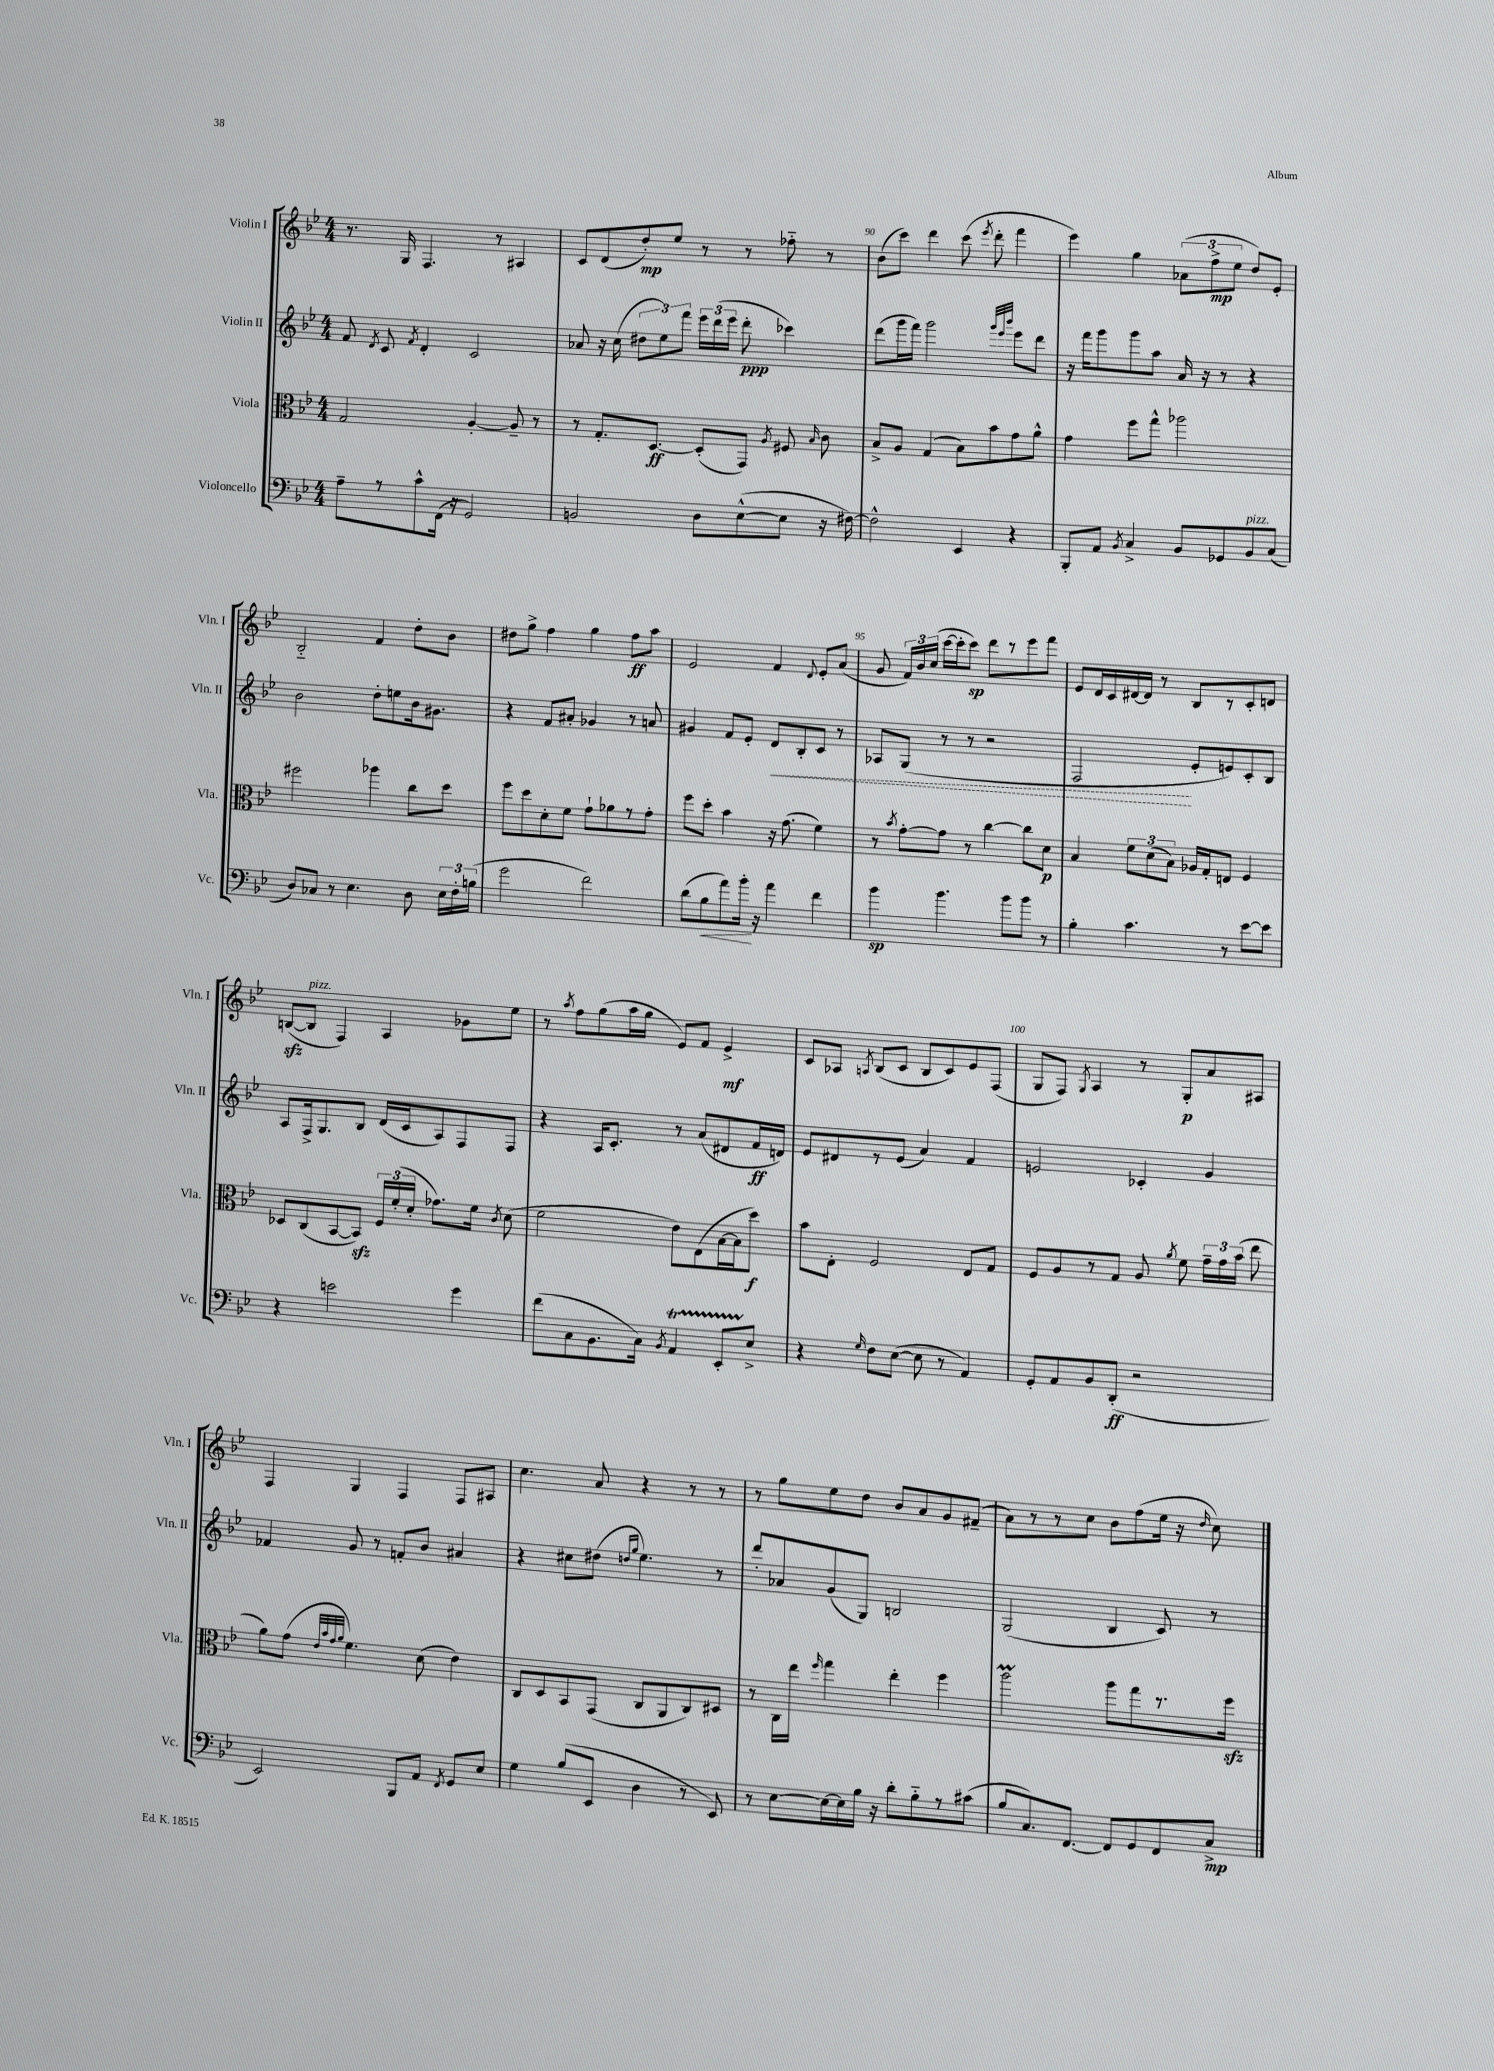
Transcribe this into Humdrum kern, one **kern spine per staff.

**kern	**kern	**kern	**kern
*staff4	*staff3	*staff2	*staff1
*clefF4	*clefC3	*clefG2	*clefG2
*k[b-e-]	*k[b-e-]	*k[b-e-]	*k[b-e-]
*M4/4	*M4/4	*M4/4	*M4/4
8A~	2G	8f	8.r
.	.	8qd	.
8r	.	8c	.
.	.	.	16G
.	.	8qf	.
8c^^	.	4d'	4.F
(16FF	.	.	.
16r	.	.	.
2GG)	[4A'	2c	.
.	.	.	8r
.	8A~]	.	4A#
.	8r	.	.
=	=	=	=
2BB	8r	8a-	8c
.	8.G'	16r	(8d
.	.	(16cc	.
.	.	12dd#	8dd')
.	[8.D	.	.
.	.	12ee-)	.
.	.	.	8ee-
.	.	12fff	.
8D	(8D']	24eee-	8r
.	.	(24ddd	.
.	.	24eee-	.
([8E-^^	8GG)	8ddd'	8r
.	8qA	.	.
8E-]	8F#	4ccc-)	8ff-'~
.	16qqB-	.	.
16r	8c	.	8r
[16F#)	.	.	.
=	=	=	=
2F#^^]	8B-^	(8ddd	(8b-
.	8A	16ggg	8ccc)
.	.	16fff)	.
.	(4G	2ggg	4ddd
4EE-	8B-)	.	(8ccc
.	.	.	8qeee-
.	8b-	.	8ddd'
.	.	32qqggg	.
.	.	32qqeee-	.
.	.	32qqbbb-	.
4r	8g	8eee-	4fff
.	8a^^	8ddd	.
=	=	=	=
8BBB-'	4g	16r	4eee-)
.	.	16fff	.
8AA	.	8ggg	.
8qBB-	.	.	.
4C^	8ff	8ggg	4gg
.	8gg^^	8aa	.
8BB-	2aa-	16a	(12a-
.	.	16r	.
.	.	.	12ff^
8GG-	.	8r	.
.	.	.	12ee-
8BB-	.	4r	8dd)
(8C	.	.	8e-'
=	=	=	=
8D)	2ff#	2b-	2B-'~
8C-	.	.	.
8r	.	.	.
4.E-	.	.	.
.	4aa-	8dd'	4f
.	.	8ee	.
8D	8cc	16b-	8dd'
.	.	8.g#	.
24E-	8dd	.	8b-
24F'	.	.	.
(24B	.	.	.
=	=	=	=
2g	8ff	4r	8dd#
.	8dd	.	8gg^
.	8d'	8f	4ff
.	8f	8a#'	.
2f)	8g`	4g-	4gg
.	8a-	.	.
.	8r	8r	8ff
.	8g'	8a	8aa
=	=	=	=
(8d	8ff	4g#	2e-
8B-	8dd'	.	.
8a)	4b-	8f	.
16b-'	.	8e-'	.
16r	.	.	.
4a	16r	8d	4f
.	(8.g	.	.
.	.	8B-'	.
.	.	.	8qqd
4f	4f)	8c	8e-'
.	.	8r	(8a
=	=	=	=
4b-	8r	8A-	8g
.	8qb-	.	.
.	[8g'	(8G	24f)
.	.	.	24b-
.	.	.	(24cc
4.b-	8g]	8r	[16ccc
.	.	.	16ccc']
.	8r	8r	8ccc)
.	[4cc	2r	8ddd
8b-	.	.	8r
8b-	8cc]	.	8eee-
8r	8d	.	8fff
=	=	=	=
4B-'	4B-	2F	8e-
.	.	.	16d
.	.	.	16c
4.c	12f	.	[16d#
.	.	.	16d#]
.	(12d	.	.
.	.	.	8r
.	12B-)	.	.
.	16A-	8e-'	8B-
.	16G'	.	.
8r	8E	8e)	8r
[8e-	4F	8c'	8c'
8e-]	.	8B-	8d
=	=	=	=
4r	8D-	8A	([8B
.	(8C	16F^	8B]
.	.	8.G	.
2e	[8BB-	.	4F)
.	8BB-])	8B-	.
.	24F	(16d	4A
.	(24f'	.	.
.	.	16c	.
.	24d'	.	.
.	8.g-)	8A)	.
4g	.	8F	8g-
.	16f	.	.
.	8qc	.	.
.	(8d	8F	8ee-
=	=	=	=
(8f	2f	4r	8r
.	.	.	8qaa
8C	.	.	8ff
8.BB-	.	16A	(8gg
.	.	8.c'	.
.	.	.	16aa
16C)	.	.	16gg
8qBB-	.	.	.
4AA	8e-)	8r	8e-)
.	(8E-	(8a	8f
8EE-'	[16B-	8d#	4e-^
.	16B-]	.	.
8E-^	8dd)	16f	.
.	.	16d)	.
=	=	=	=
4r	8b-	8e-	8c
.	8E-'	8d#	8A-
16qqG	.	.	8qA
8F	2F	8r	(8B-
([8E-	.	(8e-	8c
8E-]	.	4a)	8B-
8r	.	.	8c)
4AA)	8E-	4f	8e-
.	8G	.	(8F
=	=	=	=
8GG'	8F	2e	8G
8AA	8A	.	8F)
.	.	.	8qG
8BB-	8r	.	4A
(8DD'	8G	.	.
2r	8A	4c-'	8r
.	8qa	.	.
.	8f	.	8G'
.	24g~	4g	8a
.	24g	.	.
.	(24b-	.	.
.	8ee-	.	8A#
=	=	=	=
2EE-)	8a)	4f-	4F
.	(8g	.	.
.	32qqe-	.	.
.	32qqb-	.	.
.	32qqg	.	.
.	32qqa	.	.
.	4.f)	8g	4G
.	.	8r	.
8BBB-	.	8f'	4F
8AA	(8d	8b-	.
8qFF	.	.	.
8GG	4e-)	4a#	8F
8E-	.	.	8A#
=	=	=	=
4G	8C	4r	4.cc
.	8D	.	.
(8B-	8BB-	8cc#	.
8EE-	(8GG	(8dd#	8a
.	.	16qqdd	.
.	.	16qqgg	.
4D	8C	4.ee-)	4r
.	8AA	.	.
8r	8C)	.	8r
8EE-)	8D#	8r	8r
=	=	=	=
8r	8r	8ddd'	8r
[8E-	16C	8a-	8gg
.	16ee-	.	.
.	16qqff	.	.
16E-_	4gg	(8g	8ee-
16E-]	.	.	.
16B-	.	8G)	8dd
16r	.	.	.
8d'	4ee-'	2B	8b-
8B-'~	.	.	8a
8r	4ff	.	8g
(8c#	.	.	(8f#~
=	=	=	=
8B-	2aa	(2G	8a)
8.C)	.	.	8r
.	.	.	8r
[8.FF	.	.	.
.	.	.	8cc
8FF]	8aa	4B-	8b-
8GG	8gg	.	(8ff
8FF	8.r	8c)	16ee-
.	.	.	16r
.	.	.	16qqdd
8C^	.	8r	8cc)
.	16ff	.	.
==	==	==	==
*-	*-	*-	*-
